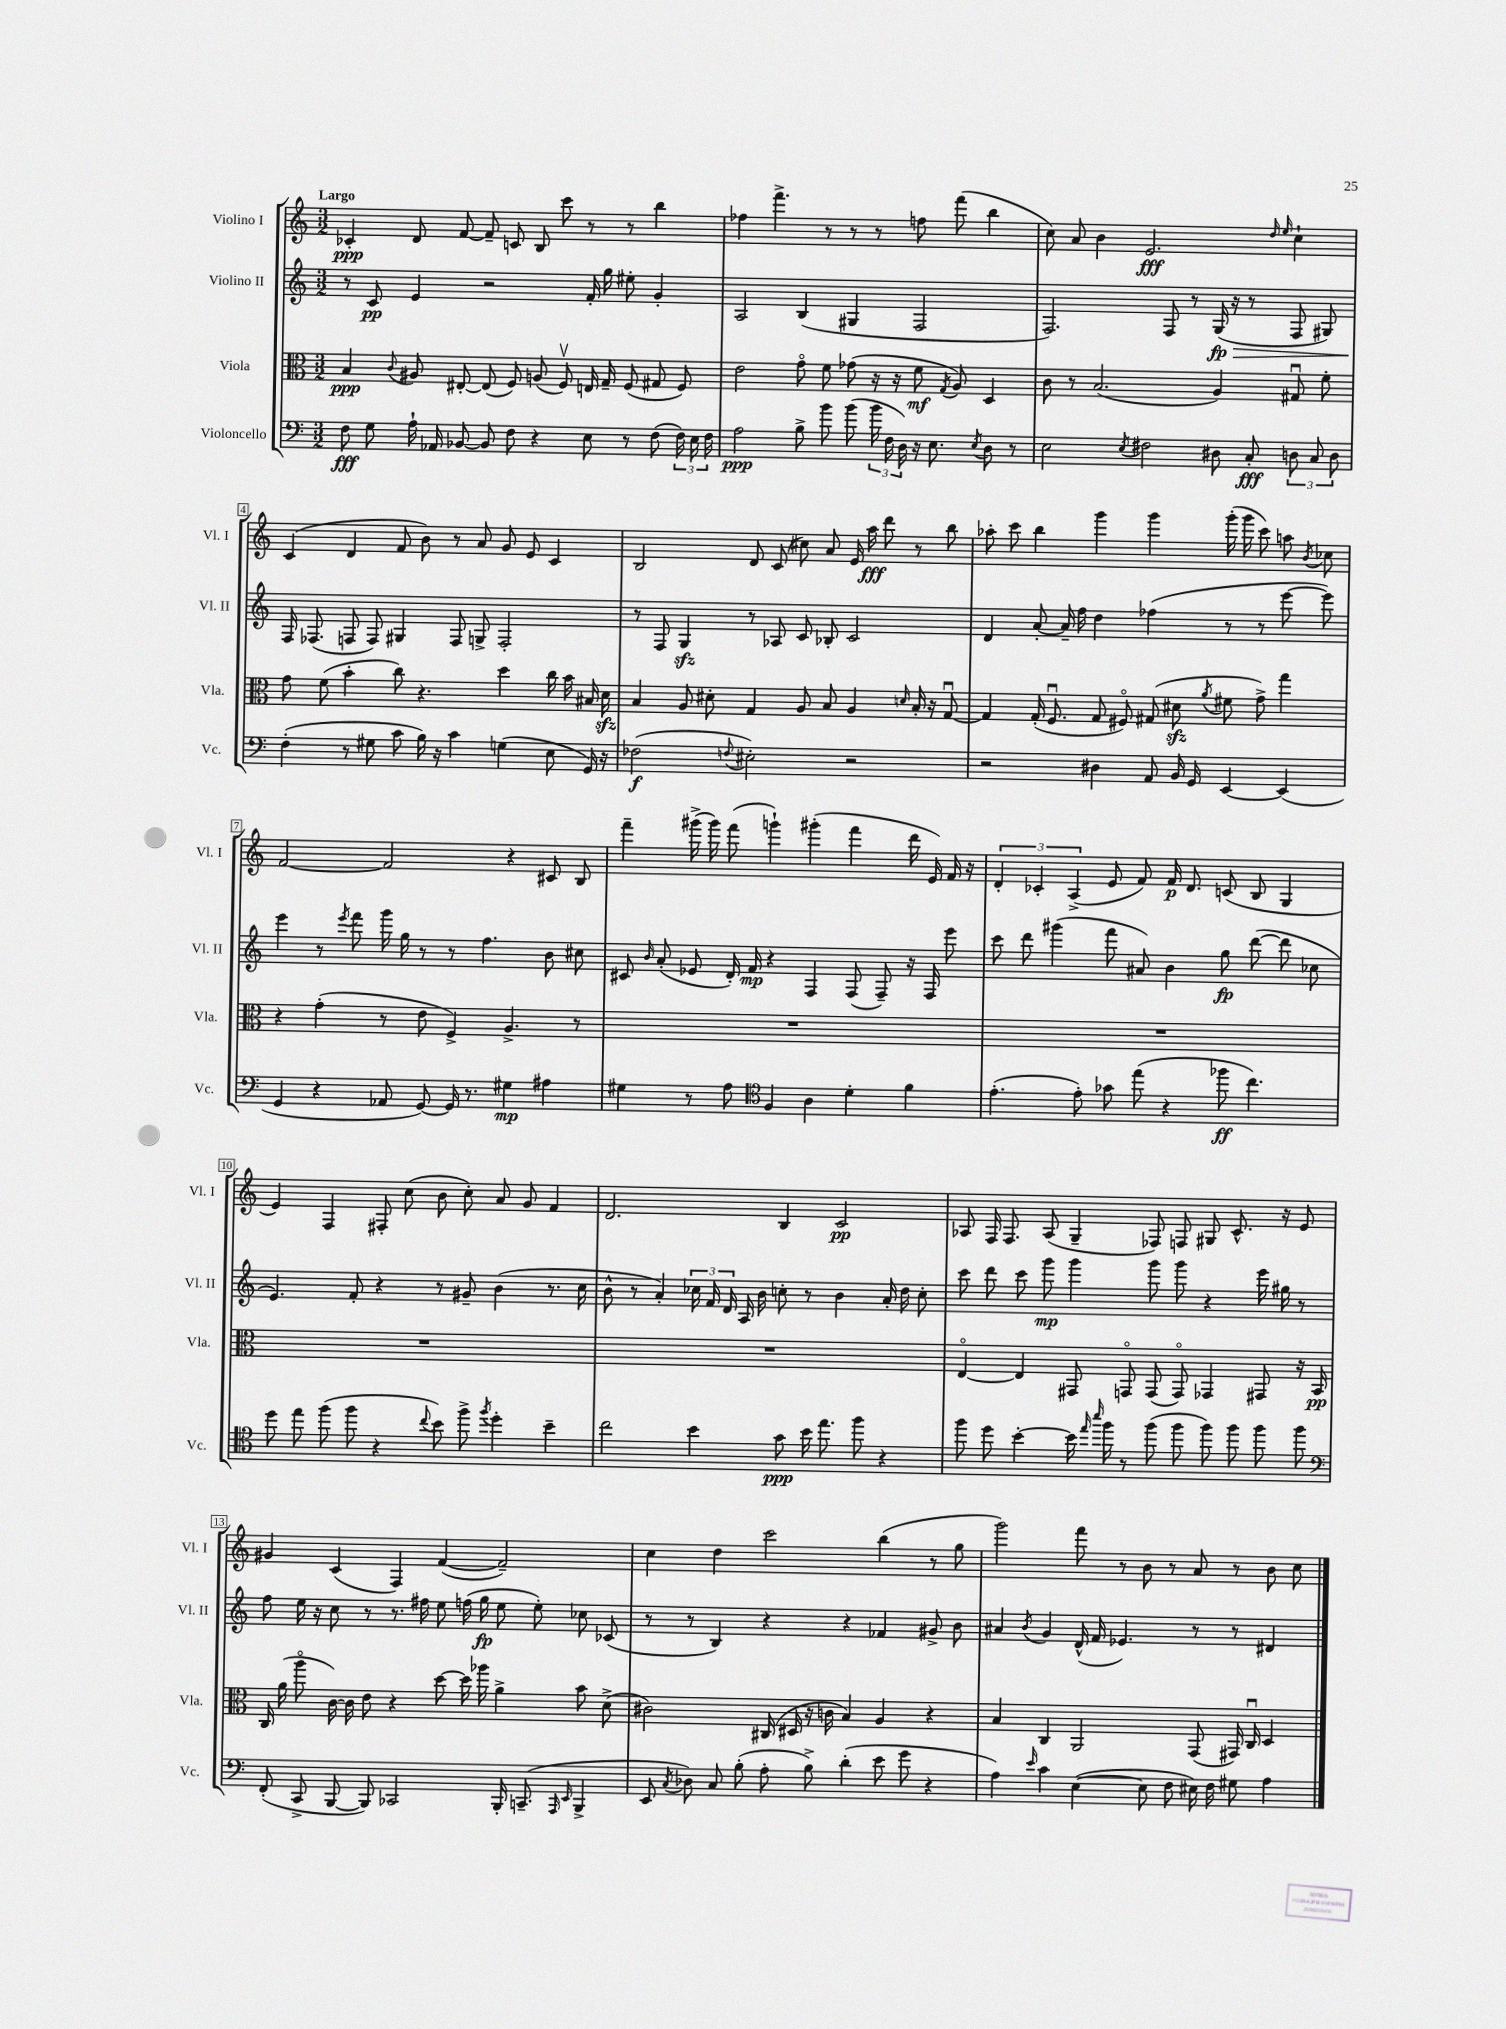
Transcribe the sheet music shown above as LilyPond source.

<<
\new StaffGroup <<
\new Staff = "s0" \with { instrumentName = "Violino I" shortInstrumentName = "Vl. I" } {
    \clef treble \key c \major \numericTimeSignature \time 3/2 \tempo "Largo"
    \autoBeamOff ces'4-.\ppp d'8 f'8~ f'8-- c'8 b8 c'''8 r8 r8 b''4 |
    fes''4 f'''4.-> r8 r8 r8 f''8 f'''8( b''4 |
    c''8) a'8 b'4 e'2.\fff \grace { d''16 e''16 } c''4-! |
    c'4( d'4 f'8 b'8) r8 a'8 g'8 e'8 c'4 |
    b2 d'8 c'8( cis''8) a'8 e'16 a''16\fff d'''8 r8 b''8 |
    aes''8-. c'''8 b''4 g'''4 g'''4 g'''16-.( g'''16 c'''8) a''8 \acciaccatura { b'8 } ces''8 |
    f'2~ f'2 r4 cis'8 b8 |
    f'''4-- gis'''16->( gis'''16) f'''8( g'''4-!) gis'''4-.( f'''4 d'''16 e'16) f'16 r16 |
    \tuplet 3/2 { d'4-. ces'4-. a4->( } e'8 f'8) f'16\p d'8. c'8( b8 g4 |
    e'4) f4 fis8-. c''8( b'8 c''8-.) a'8 g'8 f'4 |
    d'2. b4 c'2\pp |
    aes8 f16 f8. aes8( g4-- fes8) f8 gis8 c'8.-^ r16 e'8 |
    gis'4 c'4( f4) f'4~( f'2--) |
    c''4 d''4 c'''2 b''4( r8 g''8 |
    g'''2) f'''8 r8 b'8 r8 a'8 r8 b'8 c''8 \bar "|." |
}
\new Staff = "s1" \with { instrumentName = "Violino II" shortInstrumentName = "Vl. II" } {
    \clef treble \key c \major \numericTimeSignature \time 3/2
    \autoBeamOff r8 c'8\pp e'4 r2 f'16-. g''16 eis''8-. g'4-. |
    a2 b4( gis4 f2 |
    f2.) f8 r8 g16\fp\>( r16 r8 f8 gis8) |
    f16\! fes8.( f8 f8) gis4 f8 g8-> f2-. |
    r8 f8 g4\sfz r8 aes8 c'8 bes8-. c'2 |
    d'4 a'8~-. a'16-- f''16 d''4 fes''4( r8 r8 e'''8~ e'''8) |
    e'''4 r8 \acciaccatura { e'''8 } f'''8 g'''16 g''16 r8 r8 f''4. b'8 cis''8 |
    cis'8 \grace { b'16 } a'8-.( ees'8 d'16-.) f'16\mp r4 f4 f8( f8--) r16 f16 e'''8 |
    c'''8 d'''8 gis'''4( f'''8 ais'8) b'4 g''8\fp d'''8~( d'''8 ces''8 |
    e'4.) f'8-. r4 r8 gis'8-- b'4( r8. c''16 |
    b'8-^ r8 a'4-.) \tuplet 3/2 { ces''16 f'16 d'16 } a16 b'16 c''8-. r8 b'4 a'16-. d''16 c''8-. |
    c'''8 d'''8 c'''8 g'''8\mp g'''4 g'''8 g'''8 r4 e'''16 gis''16 r8 |
    f''8 e''16 r16 c''8 r8 r8. fis''16 e''8 f''16( g''16\fp e''8 e''8-.) ces''8 ces'8( |
    r8 r8 b4) r4 r4 fes'4 gis'8-> b'8 |
    ais'4 \acciaccatura { b'8 } g'4 d'16-^( f'16 ees'4.) r8 r8 dis'4 \bar "|." |
}
\new Staff = "s2" \with { instrumentName = "Viola" shortInstrumentName = "Vla." } {
    \clef alto \key c \major \numericTimeSignature \time 3/2
    \autoBeamOff b4\ppp \appoggiatura { c'8 } ais8 eis8~-. eis8( f8) a8( f8\upbow) e16 g16-- f8( gis8 f8) |
    e'2 g'8\flageolet f'8 ges'8( r16 r16 f'8\mf \acciaccatura { g8 } a8) d4 |
    c'8 r8 b2.( a4) gis8\downbow f'8-. |
    g'8 f'8( b'4-. c''8) r4. d''4 c''16 b'16 bis16 d'16\sfz |
    b4 a8 dis'8-. g4 a8 b8 a4 \grace { d'16 } b16-. r16 g8~\downbow |
    g4 g16-.( f8.\downbow g8 fis8\flageolet) gis8( dis'8\sfz \acciaccatura { a'8 } fis'8 g'8->) g''4 |
    r4 g'4-.( r8 e'8 f4->) a4.-> r8 |
    R1. |
    R1. |
    R1. |
    R1. |
    e4~\flageolet e4 gis,8 g,8\flageolet g,8( g,8\flageolet) ges,4 gis,8 r16 b,16\pp |
    c16 a'16( a''8\flageolet c'16~) c'16 e'8 r4 d''8~ d''16 aes''16 a'4-> b'8 d'8->( |
    cis'2) cis16( dis16 r16 c'16 b4) a4 r4 |
    b4 c4 a,2 g,8( gis,16) c16\downbow d4 \bar "|." |
}
\new Staff = "s3" \with { instrumentName = "Violoncello" shortInstrumentName = "Vc." } {
    \clef bass \key c \major \numericTimeSignature \time 3/2
    \autoBeamOff f8\fff g8 a16-! aes,16 bes,8~ bes,8 f8 r4 e8 r8 f8( \tuplet 3/2 { f16) e16 f16 } |
    a2\ppp b8-> b'8 b'8( \tuplet 3/2 { b'16 f16 d16) } r16 e8. \acciaccatura { e8 } d8 r8 |
    e2 \acciaccatura { e8 } fis2 dis8 c8-.\fff \tuplet 3/2 { d8 c8 d8 } |
    f4-.( r8 gis8 c'8 b16) r16 c'4 g4( e8 g,16) r16 |
    fes2\f( \appoggiatura { f8 } eis2-.) r2 |
    r2 dis4 a,8 b,16 g,16 e,4~ e,4( |
    g,4 r4 aes,8 g,8~) g,16 r8. gis4\mp ais4 |
    gis4 r8 a8 \clef tenor f4 a4 d'4-. f'4 |
    e'4.-.( e'8-.) ges'8 e''8( r4 fes''8\ff c''4.) |
    d''8 e''8 f''8( f''8 r4 \appoggiatura { c''8 } b'8) f''8-> \acciaccatura { f''8 } d''4-. b'4-- |
    c''2 b'4 g'8\ppp b'16 e''8. f''8 r4 |
    f''8 d''8 b'4~-. b'16 \grace { e''16 b''16 } f''16 r8 f''8( f''8 f''8) f''8 f''8 f''8 |
    \clef bass f,8-.( c,8-> b,,8~ b,,8) ces,2 b,,16-. c,8.--( \grace { a,,16 e,16 } b,,4-> |
    e,8 \acciaccatura { c8 } des8) c8 b8-.( a8-. b8->) d'4-.( e'8 g'8 r4 |
    a4) \grace { e'16 } c'4 e4~( e8 f8 eis16) f16 gis8 a4 \bar "|." |
}
>>
>>
\layout { \context { \Score \override BarNumber.stencil = #(make-stencil-boxer 0.1 0.3 ly:text-interface::print) } }
